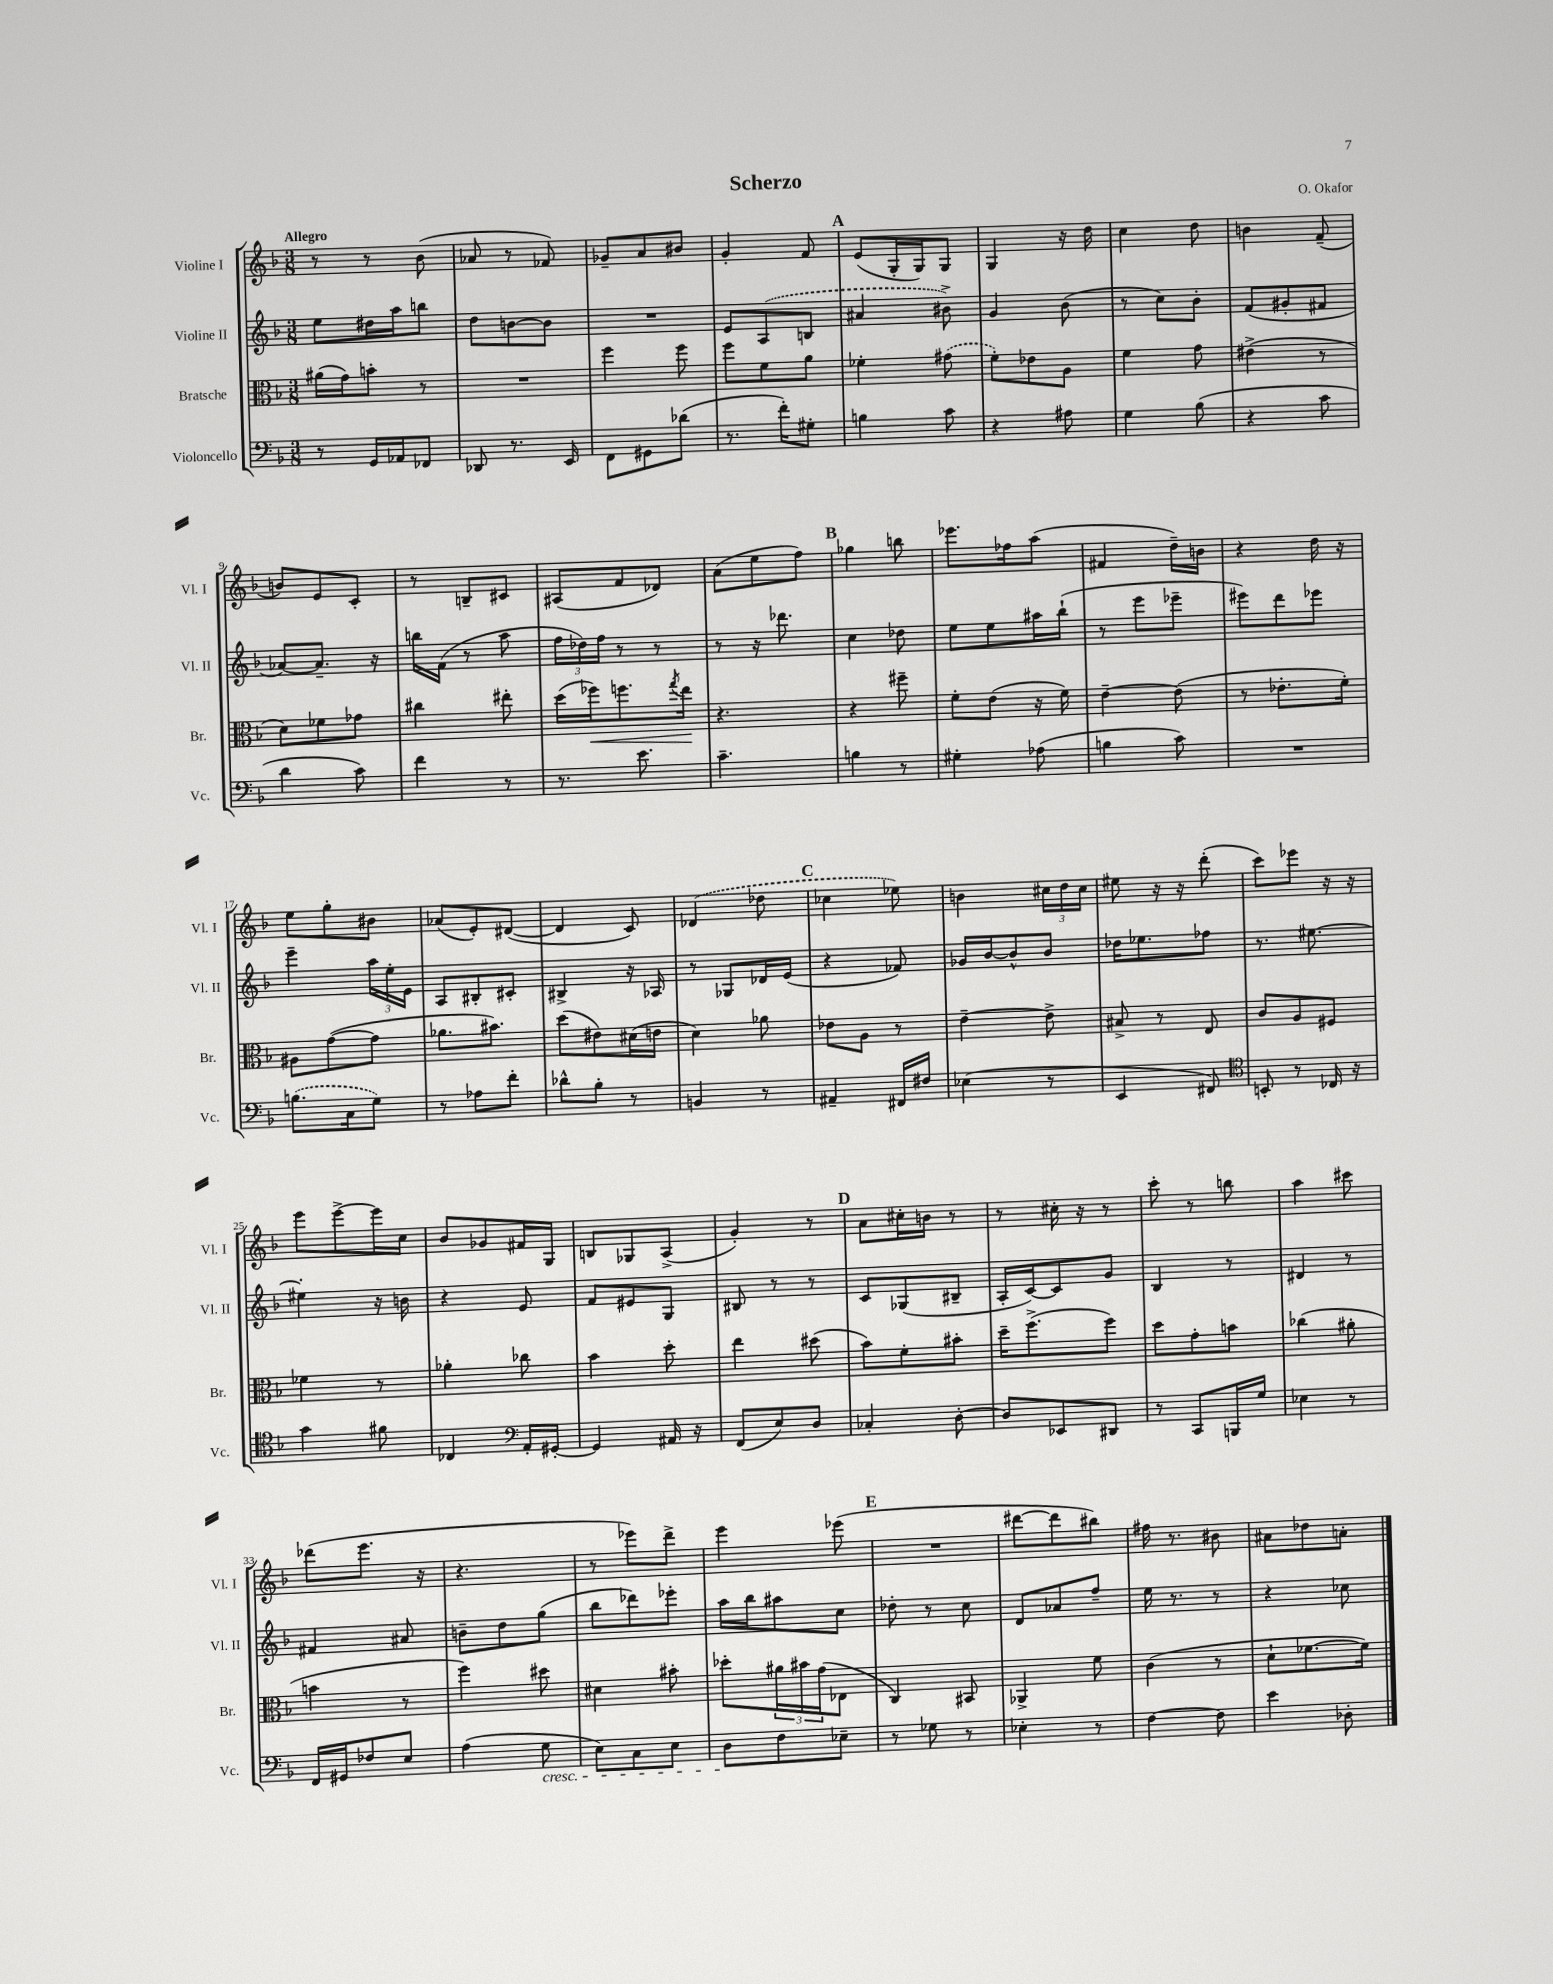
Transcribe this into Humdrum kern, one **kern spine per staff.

**kern	**kern	**dynam	**kern	**kern
*part4	*part3	*part3	*part2	*part1
*staff4	*staff3	*staff3	*staff2	*staff1
*I"Violoncello	*I"Bratsche	*	*I"Violine II	*I"Violine I
*I'Vc.	*I'Br.	*	*I'Vl. II	*I'Vl. I
*clefF4	*clefC3	*	*clefG2	*clefG2
*k[b-]	*k[b-]	*	*k[b-]	*k[b-]
*M3/8	*M3/8	*	*M3/8	*M3/8
=1	=1	=1	=1	=1
!	!	!	!	!LO:TX:a:B:t=Allegro
8r	(16a#X\LL	.	8ee\L	8r
.	16g\J)	.	.	.
16GG/LL	8bn'\J	.	16dd#X\L	8r
16AA-X/J	.	.	16aa\J	.
8FF-X/J	8r	.	8bbn\J	(8b-\
=2	=2	=2	=2	=2
8DD-X/	4.r	.	8dd\L	8a-X/
8.r	.	.	[8bn\	8r
.	.	.	8b\J]	8f-X/)
16EE/	.	.	.	.
=3	=3	=3	=3	=3
8FF\L	4ff\	.	4.r	8g-X~/L
8GG#X\	.	.	.	8a/
(8d-X\J	8ff\	.	.	8b#X/J
=4	=4	=4	=4	=4
8.r	8ff\L	.	8e/L	4g'/
.	8f\	.	(8A/	.
16f'\KL)	.	.	.	.
8G#X'\J	8a\J	.	8Bn/J	8f/
!!LO:REH:place=s1:t=A
=5	=5	=5	=5	=5
4Bn\	4f-X'\	.	4a#X/	(8e/L
.	.	.	.	16G'/L
.	.	.	.	16G/J)
8c\	(8g#X\	.	8b#X^\)	8G/J
=6	=6	=6	=6	=6
4r	8f'\L)	.	4g/	4G/
.	8e-X\	.	.	.
8A#X\	8A\J	.	(8b-\	16r
.	.	.	.	16dd\
=7	=7	=7	=7	=7
4G\	4f\	.	8r	4cc\
.	.	.	8cc\L)	.
(8B-\	8g\	.	8b-'\J	8dd\
=8	=8	=8	=8	=8
4r	(4e#X^\	.	(8f/L	4bn\
.	.	.	8g#X'/	.
8c\	8r	.	8f#X/J	(8f~/
!!LO:LB:g=z
=9	=9	=9	=9	=9
4d\	8d\L)	.	[8a-X/L)	8bn/L)
.	8f-X\	.	8.a-~/J]	8e/
8c\)	8g-X\J	.	.	8c'/J
.	.	.	16r	.
=10	=10	=10	=10	=10
4f\	4cc#X\	.	16bbn\LL	8r
.	.	.	(16f\JJ	.
.	.	.	8r	8Bn~/L
8r	8ee#X'\	.	8aa\	8c#X/J
=11	=11	=11	=11	=11
8.r	(16dd\LL	.	24ff\LL	(8A#X/L
.	.	.	24dd-X\)	.
!	!	!LO:HP:b	!	!
.	16ff-X\J)	<	.	.
.	.	.	24ff\JJ	.
.	8.ffn\	.	8r	8f/
8.e\	.	.	.	.
.	.	.	8r	8d-X/J)
.	8qgg/	.	.	.
.	16ee\Jk	.	.	.
.	.	[	.	.
=12	=12	=12	=12	=12
4.c~\	4.r	.	8r	(8a\L
.	.	.	16r	8ee\
.	.	.	8.ddd-X\	.
.	.	.	.	8ff\J)
!!LO:REH:place=s1:t=B
=13	=13	=13	=13	=13
4Bn\	4r	.	4cc\	4gg-X\
8r	8ff#X~\	.	8dd-X\	8bbn\
=14	=14	=14	=14	=14
4G#X'\	8f'\L	.	8ee\L	8.eee-X\L
.	(8e\J	.	8ee\	.
.	.	.	.	16ff-X\k
(8A-X\	16r	.	16aa#X\L	(8aa\J
.	16f\)	.	(16bb-`\JJ	.
=15	=15	=15	=15	=15
4Bn\	[4e~\	.	8r	4f#X/
.	.	.	8eee\L	.
8c\)	(8e\]	.	8eee-X~\J	16dd~\LL)
.	.	.	.	16bn\JJ
=16	=16	=16	=16	=16
4.r	8r	.	8eee#X\L)	4r
.	8.e-X'\L	.	8ddd\	.
.	.	.	8eee-X\J	16dd\
.	16f'\Jk)	.	.	16r
!!LO:LB:g=z
=17	=17	=17	=17	=17
(8.Bn\L	8A#X\L	.	4eee~\	8ee\L
.	([8g\	.	.	8gg'\
16C\k	.	.	.	.
8G\J)	8g\J]	.	24aa\LL	8b#X\J
.	.	.	24ee'\	.
.	.	.	24e\JJ	.
=18	=18	=18	=18	=18
8r	8.a-X\L	.	8A/L	(8a-X/L
8A-X\L	.	.	8B#X'/	8e'/)
.	8.b#X\J)	.	.	.
8f'\J	.	.	8c#X'/J	([8d#X/J
=19	=19	=19	=19	=19
8d-X^^\L	(8dd\L	.	4B#X^/	4d#/]
8B-'\J	8e#X\)	.	.	.
8r	(16d#X\L	.	16r	8c/)
.	16en\JJ	.	16A-X/	.
=20	=20	=20	=20	=20
4BBn/	4d\)	.	8r	(4d-X/
.	.	.	8G-X/L	.
8r	8a-X\	.	16d-X/L	8dd-X\
.	.	.	(16e/JJ	.
!!LO:REH:place=s1:t=C
=21	=21	=21	=21	=21
4AA#X~/	8e-X\L	.	4r	4cc-X\
.	8A\J	.	.	.
16FF#X/LL	8r	.	8f-X/)	8ee-X\)
16F#X/JJ	.	.	.	.
=22	=22	=22	=22	=22
(4E-X\	[4e~\	.	16g-X/LL	4bn\
.	.	.	[16b-/J	.
.	.	.	8b-^^/]	.
8r	8e^\]	.	8b-/J	24cc#X\LL
.	.	.	.	24dd\
.	.	.	.	24cc#\JJ
=23	=23	=23	=23	=23
4EE/	8B#X^/	.	16dd-X\KL	8ee#X\
.	.	.	8.ee-X\	.
.	8r	.	.	16r
.	.	.	.	16r
8FF#X/)	8E/	.	8ff-X\J	(8ddd'\
=24	=24	=24	=24	=24
*clefC4	*	*	*	*
8BBn'/	8c/L	.	8.r	8ccc\L)
8r	8A/	.	.	8eee-X\J
.	.	.	[8.ee#X\	.
16C-X/	8F#X/J	.	.	16r
16r	.	.	.	16r
!!LO:LB:g=z
=25	=25	=25	=25	=25
4g\	4f-X\	.	4ee#X'\]	8eee\L
.	.	.	.	[8eee^\
8f#X\	8r	.	16r	16eee\L]
.	.	.	16bn\	16cc\JJ
=26	=26	=26	=26	=26
4C-X/	4a-X'\	.	4r	8b-/L
.	.	.	.	8g-X/
*clefF4	*	*	*	*
16AA'/LL	8cc-X\	.	8e/	16f#X/L
[16GG#X'/JJ	.	.	.	16G/JJ
=27	=27	=27	=27	=27
4GG#/]	4b-\	.	8f/L	8Bn/L
.	.	.	8e#X/	8G-X/
16AA#X/	8dd'\	.	8G/J	(8A^/J
16r	.	.	.	.
=28	=28	=28	=28	=28
(8FF/L	4ee\	.	8B#X/	4g'/)
8E/)	.	.	8r	.
8D/J	(8dd#X\	.	8r	8r
!!LO:REH:place=s1:t=D
=29	=29	=29	=29	=29
4C-X'/	8b-\L)	.	8c/L	8a\L
.	8f'\	.	(8G-X/	16cc#X'\L
.	.	.	.	16bn\JJ
[8D'\	8b#X'\J	.	8B#X~/J	8r
=30	=30	=30	=30	=30
8D/L]	16dd~\KL	.	16A'/LL	8r
.	(8.ff^\	.	[16c/J)	.
8EE-X/	.	.	8c/]	16cc#X'\
.	.	.	.	16r
8DD#X/J	8ff\J)	.	8g/J	8r
=31	=31	=31	=31	=31
8r	8dd\L	.	4B-/	8ccc'\
8CC/L	8g'\	.	.	8r
16BBBn/L	8bn\J	.	8r	8bbn\
16G/JJ	.	.	.	.
=32	=32	=32	=32	=32
4E-X\	(4cc-X\	.	4d#X/	4aa\
8r	8a#X'\	.	8r	8ccc#X\
!!LO:LB:g=z
=33	=33	=33	=33	=33
16FF/LL	4bn\	.	4f#X/	(8ddd-X\L
16GG#X/J	.	.	.	.
8F-X/	.	.	.	8.eee\J
8E/J	8r	.	8a#X/	.
.	.	.	.	16r
=34	=34	=34	=34	=34
(4A\	4ff\)	.	8bn~\L	4.r
.	.	.	8dd\	.
!LO:TX:b:i:t=cresc.	!	!	!	!
8G\	8dd#X\	.	(8gg\J	.
=35	=35	=35	=35	=35
8E\L)	4d#X\	.	8bb-\L	8r
8C\	.	.	8ddd-X\)	8eee-X\L)
8E\J	8b#X'\	.	8eee-X'\J	8ddd^\J
=36	=36	=36	=36	=36
8D\L	8dd-X'\L	.	16aa\LL	4eee\
.	.	.	16bb-\J	.
8F\	24a#X\L	.	8aa#X\	.
.	24b#X\	.	.	.
.	(24g\J	.	.	.
8E-X~\J	8E-X\J	.	8cc\J	(8eee-X\
!!LO:REH:place=s1:t=E
=37	=37	=37	=37	=37
8r	4C/)	.	8dd-X'\	4.r
8G-X\	.	.	8r	.
8r	8BB#X/	.	8cc\	.
=38	=38	=38	=38	=38
4E-X'\	4AA-X^/	.	8d/L	[8ddd#X\L
.	.	.	8a-X/	8ddd#\]
8r	8f\	.	8ff~/J	8bb#X\J)
=39	=39	=39	=39	=39
[4F\	(4c\	.	16ee\	16ff#X\
.	.	.	8.r	8.r
8F\]	8r	.	8r	8b#X\
=40	=40	=40	=40	=40
4e\	8d`\L	.	4r	8a#X\L
.	[8.f-X\	.	.	8dd-X\
8D-X'\	.	.	8cc-X\	8an'\J
.	16f-\Jk])	.	.	.
==	==	==	==	==
*-	*-	*-	*-	*-
